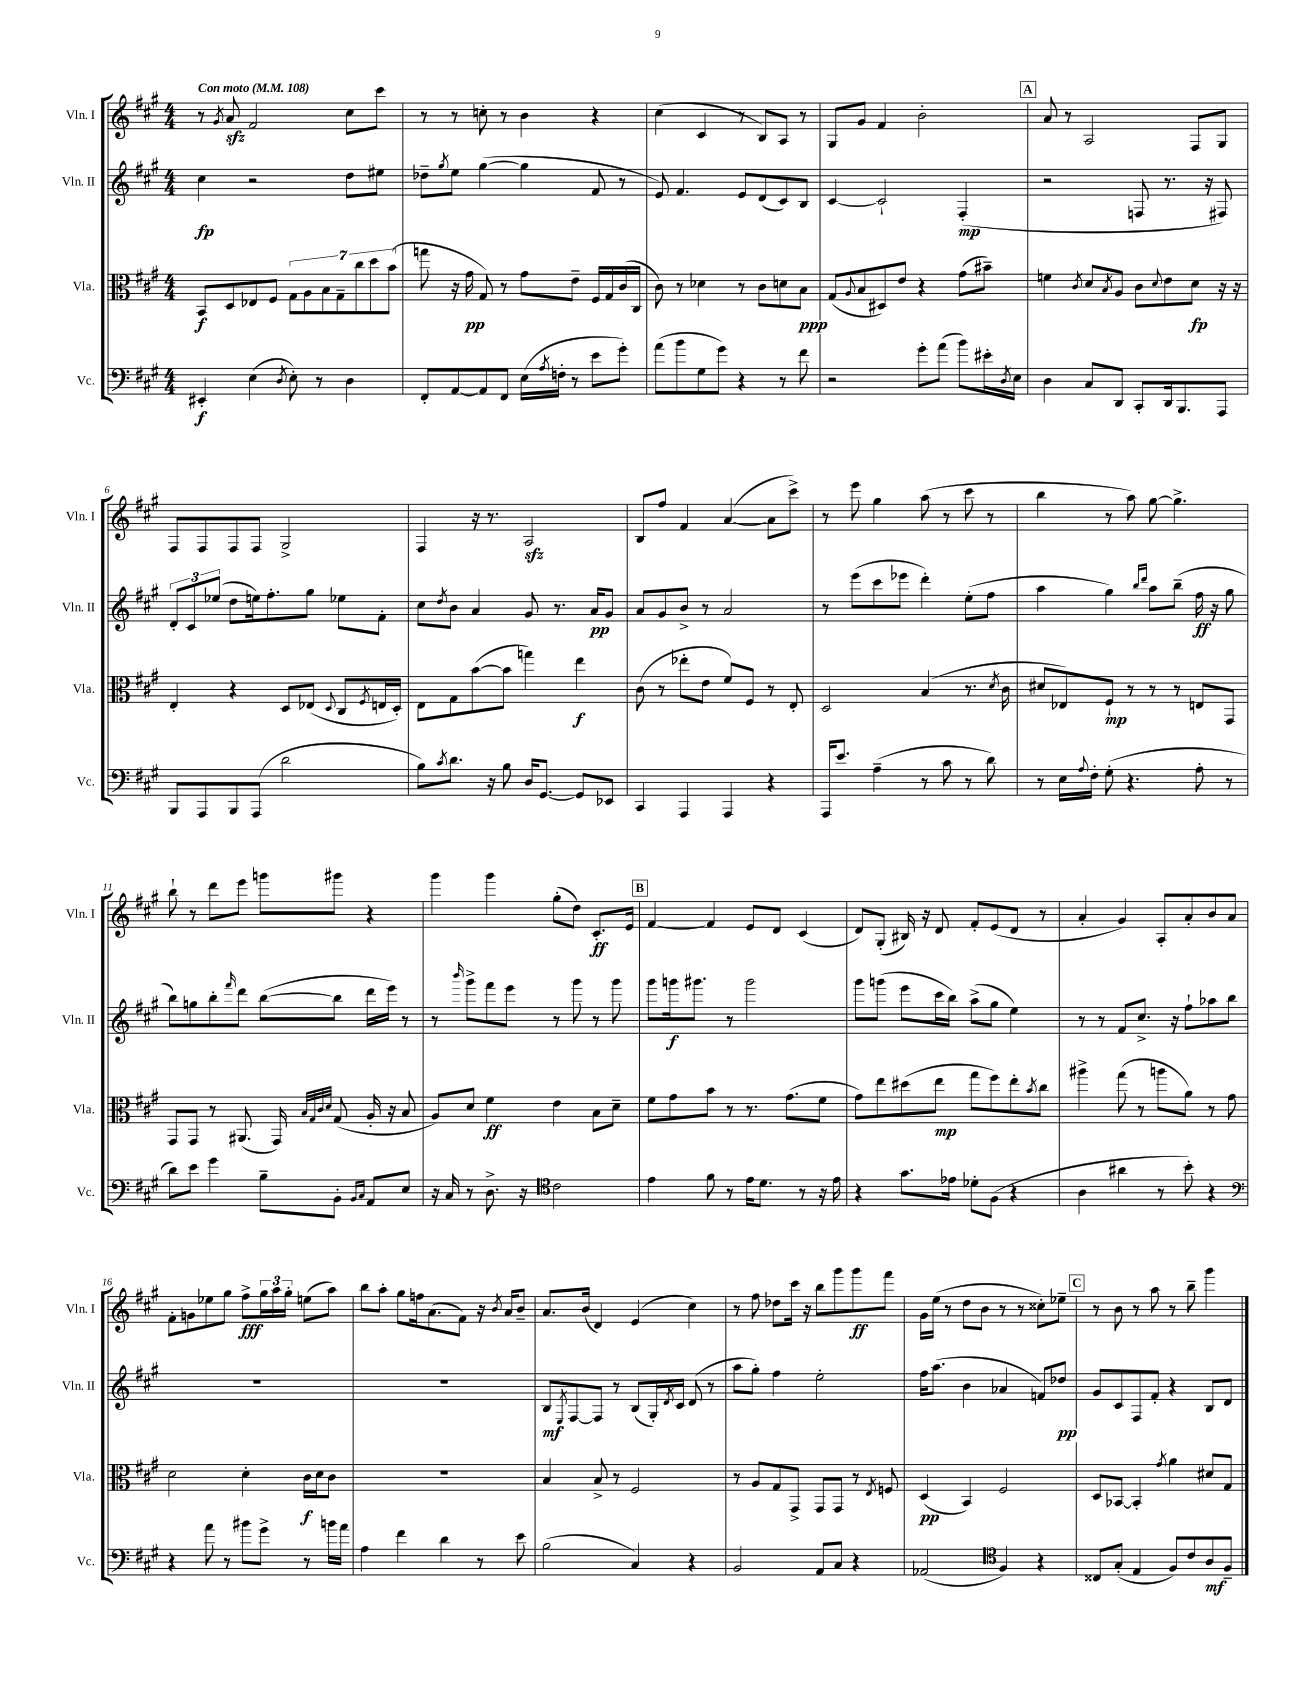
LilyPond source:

<<
\new StaffGroup <<
\new Staff = "s0" \with { instrumentName = "Vln. I" shortInstrumentName = "Vln. I" } {
    \clef treble \key a \major \numericTimeSignature \time 4/4 \tempo "Con moto" 4 = 108
    r8 \acciaccatura { gis'8 } a'8\sfz fis'2 cis''8 cis'''8 |
    r8 r8 c''8-. r8 b'4 r4 |
    cis''4( cis'4 r8 b8) a8 r8 |
    gis8 gis'8 fis'4 b'2-. |
    \mark \markup { \box "A" } a'8 r8 a2 fis8 gis8 |
    fis8 fis8 fis8 fis8 gis2-> |
    fis4 r16 r8. a2\sfz |
    b8 fis''8 fis'4 a'4~( a'8 cis'''8->) |
    r8 e'''8 gis''4 a''8( r8 cis'''8 r8 |
    b''4 r8 a''8) gis''8~ gis''4.-> |
    b''8-! r8 d'''8 e'''8 g'''8 gis'''8 r4 |
    gis'''4 gis'''4 gis''8-.( d''8) cis'8.-.\ff e'16 |
    \mark \markup { \box "B" } fis'4~ fis'4 e'8 d'8 cis'4( |
    d'8) gis8-.( bis16) r16 d'8 fis'8-. e'8( d'8 r8 |
    a'4-. gis'4) a8-. a'8-. b'8 a'8 |
    fis'8-. g'8 ees''8 gis''8 fis''8->\fff \tuplet 3/2 { gis''16 a''16 gis''16-. } e''8( a''8) |
    b''8 a''8-. gis''8 f''16 a'8.( fis'8) r16 \acciaccatura { b'8 } a'16 b'8-- |
    a'8. b'16( d'4) e'4( cis''4) |
    r8 fis''8 des''8 cis'''16 r16 b''8 gis'''8 gis'''8\ff fis'''8 |
    gis'16 e''16( r8 d''8 b'8 r8 r8 cisis''8-.) ees''8-- |
    \mark \markup { \box "C" } r8 b'8 r8 a''8 r8 b''8-- gis'''4 \bar "|." |
}
\new Staff = "s1" \with { instrumentName = "Vln. II" shortInstrumentName = "Vln. II" } {
    \clef treble \key a \major \numericTimeSignature \time 4/4
    cis''4\fp r2 d''8 eis''8 |
    des''8-- \acciaccatura { gis''8 } e''8 gis''4~( gis''4 fis'8 r8 |
    e'8) fis'4. e'8 d'8( cis'8) b8 |
    cis'4~ cis'2-! fis4-.\mp( |
    \mark \markup { \box "A" } r2 f8 r8. r16 fis8) |
    \tuplet 3/2 { d'8-. cis'8 ees''8( } d''8 e''16) fis''8.-. gis''8 ees''8 fis'8-. |
    cis''8 \acciaccatura { d''8 } b'8 a'4 gis'8 r8. a'16\pp gis'8 |
    a'8 gis'8 b'8-> r8 a'2 |
    r8 e'''8( cis'''8 ees'''8 d'''4-.) e''8-.( fis''8 |
    a''4 gis''4) \grace { b''16 d'''16 } a''8 b''8--( fis''16\ff r16 gis''8 |
    b''8) g''8 b''8-. \grace { fis'''16 } d'''8 b''8~( b''8 d'''16 e'''16) r8 |
    r8 \grace { b'''16 } gis'''8-> fis'''8 e'''8 r8 gis'''8 r8 gis'''8 |
    \mark \markup { \box "B" } gis'''8 g'''16\f gis'''8. r8 gis'''2 |
    gis'''8 g'''8( e'''8 cis'''16 b''16) a''8->( gis''8 e''4) |
    r8 r8 fis'8 cis''8.-> r16 fis''8-! aes''8 b''8 |
    R1 |
    R1 |
    b8\mf \acciaccatura { e8 } fis8~ fis8 r8 b8( gis16-.) \acciaccatura { d'8 } cis'16 d'8( r8 |
    a''8 gis''8-.) fis''4 e''2-. |
    fis''16 a''8.( b'4 aes'4 f'8) des''8\pp |
    \mark \markup { \box "C" } gis'8 cis'8 fis8 fis'8-. r4 b8 d'8 \bar "|." |
}
\new Staff = "s2" \with { instrumentName = "Vla." shortInstrumentName = "Vla." } {
    \clef alto \key a \major \numericTimeSignature \time 4/4
    b,8\f d8 ees8 fis8 \tuplet 7/4 { gis8 a8 b8 gis8-- cis''8 d''8 b'8( } |
    g''8 r16 gis'16\pp gis8) r8 gis'8 e'8-- fis16 gis16 cis'16( cis16 |
    cis'8) r8 des'4 r8 cis'8 d'8 b8\ppp |
    gis8( \appoggiatura { a8 } b8 dis8) e'8 r4 gis'8( bis'8--) |
    \mark \markup { \box "A" } f'4 \acciaccatura { cis'8 } d'8 \acciaccatura { b8 } a8 cis'8 \appoggiatura { d'8 } e'8 d'8\fp r16 r16 |
    e4-. r4 d8 ees8( \appoggiatura { d8 } cis8 \acciaccatura { fis8 } e16 d16-.) |
    e8 gis8 b'8~( b'8 g''4) e''4\f |
    cis'8( r8 ees''8-. e'8 fis'8) fis8 r8 e8-. |
    d2 b4( r8. \acciaccatura { d'8 } cis'16 |
    dis'8 ees8) fis8-!\mp r8 r8 r8 e8 gis,8 |
    gis,8 gis,8 r8 ais,8.( gis,16) \grace { b32 gis32 cis'32 d'32 } gis8( a16-. r16 b8 |
    a8) d'8 fis'4\ff e'4 b8 d'8-- |
    \mark \markup { \box "B" } fis'8 gis'8 b'8 r8 r8. gis'8.( fis'8 |
    gis'8) e''8 dis''8( e''8\mp gis''8 fis''8) e''8-. \acciaccatura { b'8 } cis''8 |
    ais''4-> gis''8( r8 a''8 a'8) r8 gis'8 |
    d'2 d'4-. cis'16\f d'16 cis'8 |
    R1 |
    b4 b8-> r8 fis2 |
    r8 a8 gis8 gis,8-> gis,8 gis,8 r8 \acciaccatura { e8 } f8 |
    d4\pp( b,4) fis2 |
    \mark \markup { \box "C" } d8 bes,8~ bes,4-. \acciaccatura { gis'8 } a'4 dis'8 gis8 \bar "|." |
}
\new Staff = "s3" \with { instrumentName = "Vc." shortInstrumentName = "Vc." } {
    \clef bass \key a \major \numericTimeSignature \time 4/4
    eis,4-.\f e4( \acciaccatura { d8 } e8-.) r8 d4 |
    fis,8-. a,8~ a,8 fis,8 e16( \acciaccatura { a8 } f16-. r8 e'8 gis'8-.) |
    a'8( b'8 gis8 gis'8) r4 r8 fis'8 |
    r2 gis'8-. a'8( b'8) eis'16-. \acciaccatura { d8 } e16 |
    \mark \markup { \box "A" } d4 cis8 d,8 cis,8-. d,16 b,,8. a,,8 |
    b,,8 a,,8 b,,8 a,,8( d'2 |
    b8) \acciaccatura { cis'8 } d'8. r16 b8 d16 gis,8.~ gis,8 ees,8 |
    cis,4 a,,4 a,,4 r4 |
    a,,16 e'8. a4--( r8 cis'8 r8 d'8) |
    r8 e16 \appoggiatura { a8 } fis16-. gis8-.( r4. a8-. r8 |
    d'8) e'8 gis'4 b8-- b,8-. \grace { b,16 cis16 } a,8 e8 |
    r16 cis16 r8 d8.-> r16 \clef tenor cis'2 |
    \mark \markup { \box "B" } e'4 fis'8 r8 e'16 d'8. r8 r16 e'16 |
    r4 gis'8. ees'16 des'8-. fis8( r4 |
    a4 ais'4 r8 b'8-.) r4 |
    \clef bass r4 a'8 r8 bis'8 gis'8-> r8 b'16 a'16 |
    a4 fis'4 d'4 r8 e'8 |
    b2( cis4) r4 |
    b,2 a,8 cis8 r4 |
    aes,2( \clef tenor fis4) r4 |
    \mark \markup { \box "C" } cisis8 gis8-.( e4 fis8) cis'8 a8\mf fis8-- \bar "|." |
}
>>
>>
